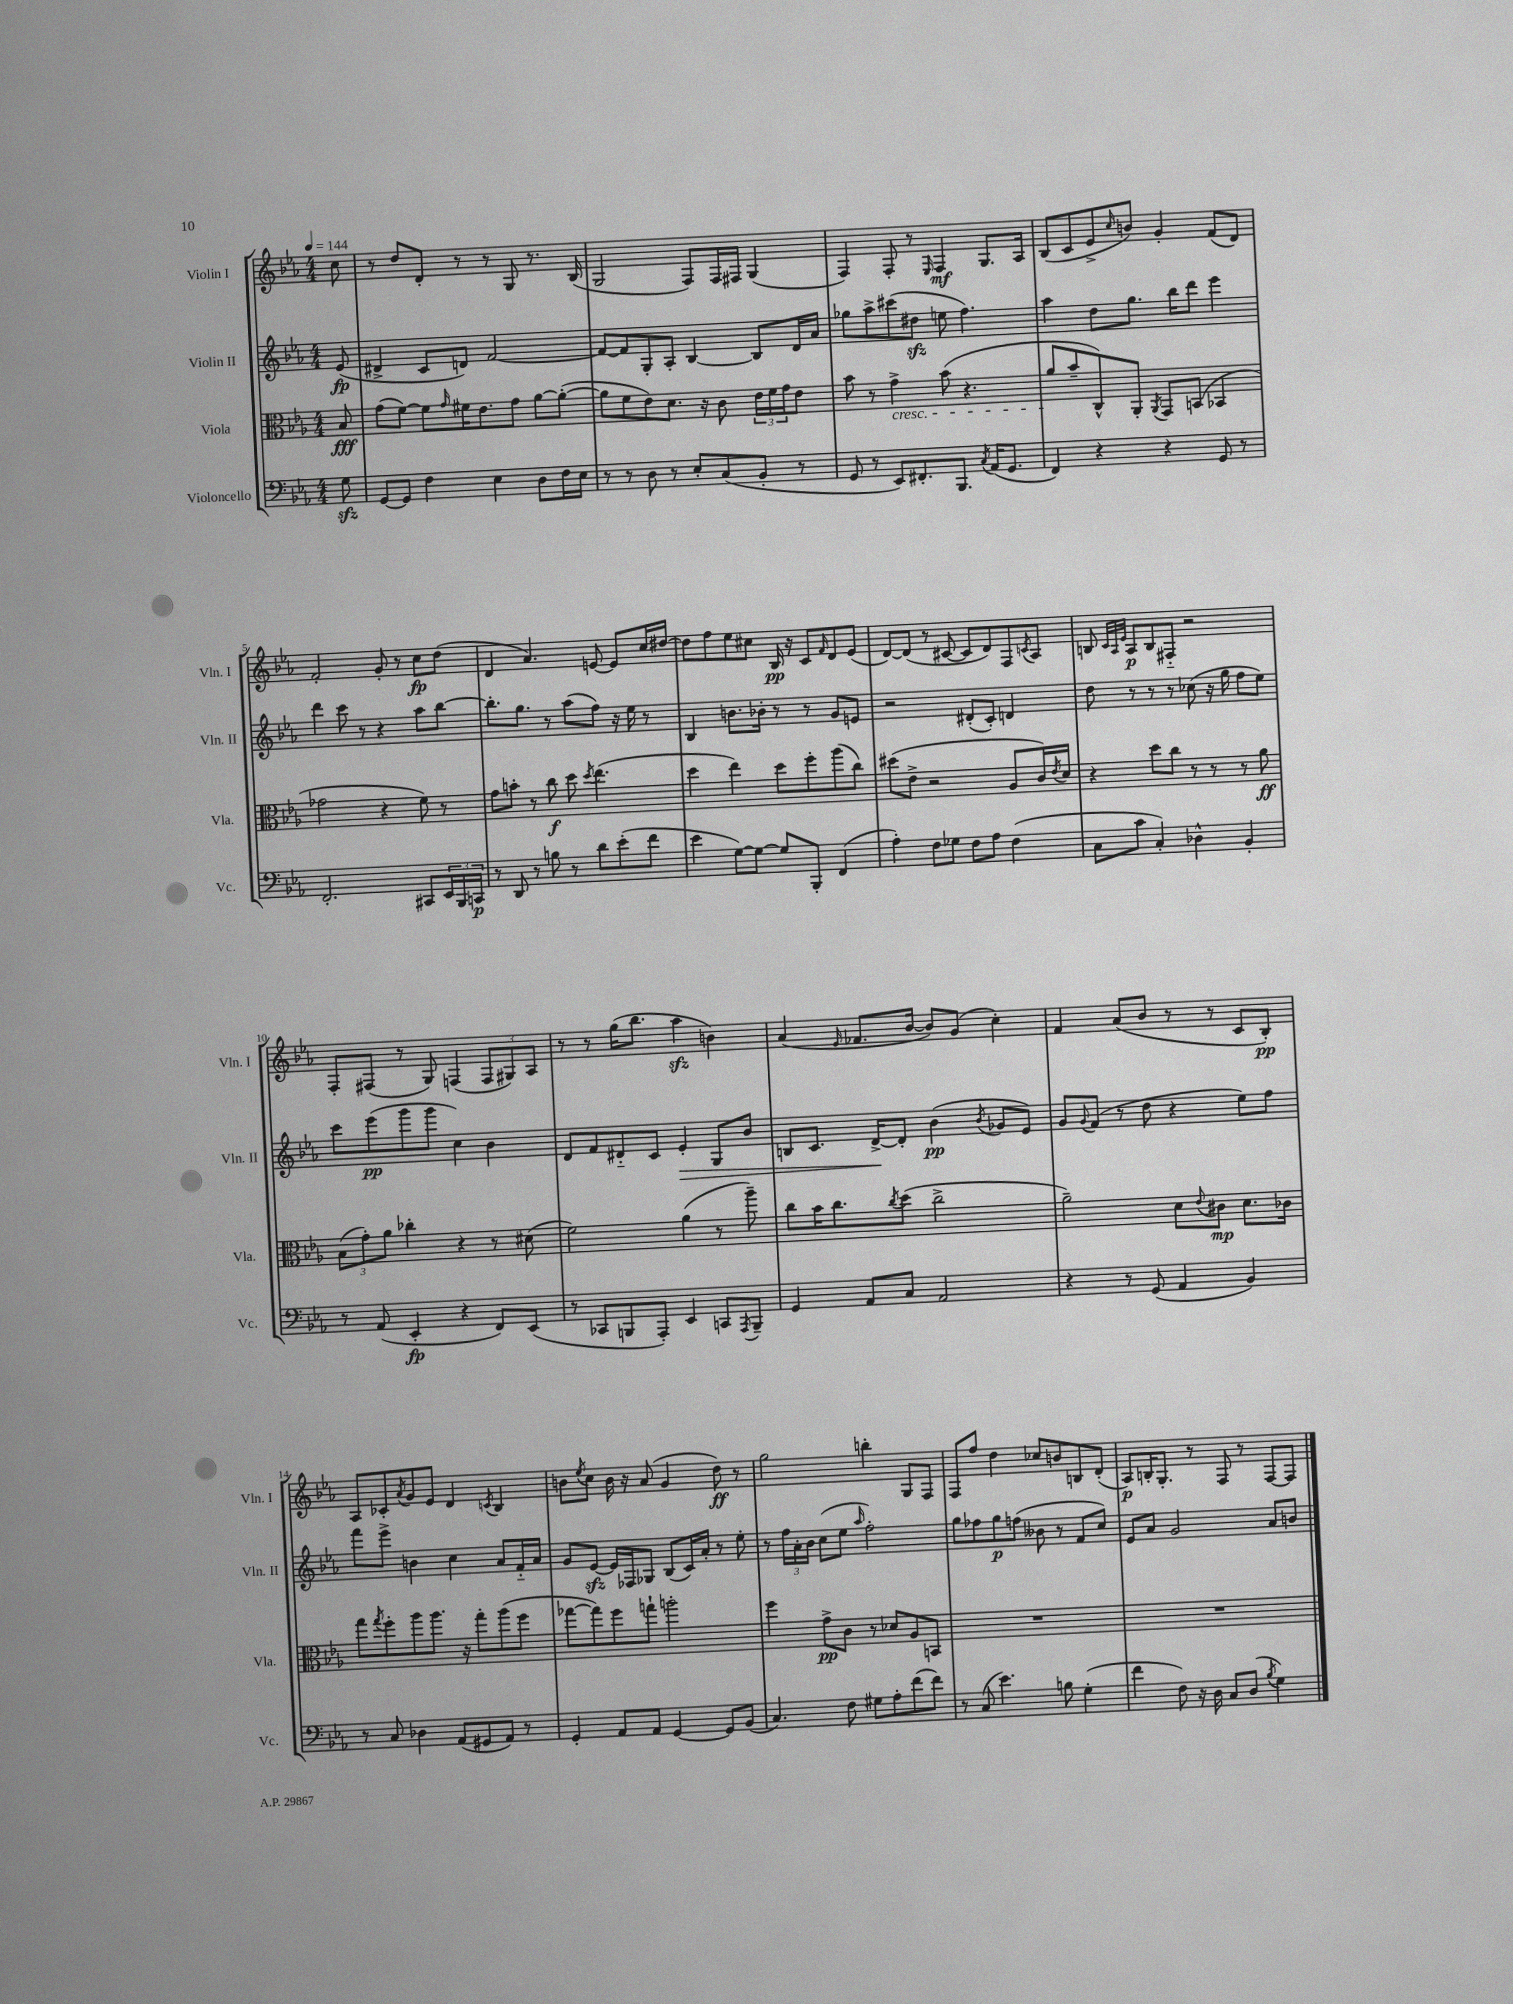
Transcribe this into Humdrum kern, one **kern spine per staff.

**kern	**kern	**kern	**kern
*staff4	*staff3	*staff2	*staff1
*clefF4	*clefC3	*clefG2	*clefG2
*k[b-e-a-]	*k[b-e-a-]	*k[b-e-a-]	*k[b-e-a-]
*M4/4	*M4/4	*M4/4	*M4/4
*MM144	*MM144	*MM144	*MM144
8G	8B-	(8e-	8cc
=	=	=	=
[8GG	(8g	4d#^	8r
8GG]	[8f)	.	8dd
4F	8f]	8c	8d'
.	16qqg	.	.
.	16f#	8d)	8r
.	8.e-	.	.
4E-	.	[2f	8r
.	8g	.	8G
8D	[8a-	.	8.r
16F	(8a-'_	.	.
16E-	.	.	(16B-
=	=	=	=
8r	8a-]	8f_	2G
8r	8f	8f]	.
8D	8e-)	8G'	.
8r	8.d	8A-'	.
8E-'	.	[4B-	8F)
.	16r	.	.
(8C	8c	.	16F
.	.	.	16F#
8BB-'	24e-	8B-]	(4G
.	24f	.	.
.	24g	.	.
8r	8e-	16d	.
.	.	16a-	.
=	=	=	=
8GG	8b-	8gg-	4F)
8r	8r	8aa-^	.
8EE-)	4g^	(8ccc#	8F'
8.FF#'	.	8dd#	8r
.	.	.	16qqE-
.	(8b-	8ee	4F
8.BBB-	.	.	.
.	4.r	4.ff)	.
8qC	.	.	.
(16AA-	.	.	8.G
8.GG	.	.	.
.	.	.	16A-
=	=	=	=
4FF)	8a-	4aa-	(8B-
.	8b-~	.	8c
4r	8C^^)	8dd	8e-^
.	.	.	16qqcc
.	8AA-'	8.gg	8b)
.	8qAA-	.	.
4r	8GG	.	4g'
.	.	16bb-	.
.	(8BB	8ddd	.
8GG	4BB-	4eee-	(8f
8r	.	.	8d)
=	=	=	=
2.FF'	2g-	4ddd	2f'
.	.	8ccc	.
.	.	8r	.
.	4r	4r	8g'
.	.	.	8r
8CC#	8f)	8aa-	8cc
24EE-	8r	[8bb-	(8dd
24BBB-	.	.	.
24CC	.	.	.
=	=	=	=
8r	8g	8.bb-']	4d
8DD	8b'	.	.
.	.	8.gg	.
8r	8r	.	4.a-)
8B	8cc	8r	.
8r	8dd	(8aa-	.
.	8qdd	.	.
8d	(4.ee-	8ff)	[8e
(8e-'	.	16r	8e]
.	.	16ee-	.
8f	.	8r	16cc
.	.	.	[16dd#
=	=	=	=
4e-	4dd	4B-	8dd#]
.	.	.	8ff
[8G)	4ee-)	8.b	8ee-
8G_	.	.	8cc#
.	.	16b-'	.
8G]	8dd	8r	16B-
.	.	.	16r
8BBB-'	8ff'	8r	8c
.	.	.	16qqf
(4FF	(8aa-	8g	8d
.	8cc)	8e	(8e-
=	=	=	=
4A-')	(8dd#	2r	[8d)
.	8e-^	.	(8d]
8F	2r	.	8r
8G-	.	.	[8c#
8F	.	(8d#'	8c#]
8A-	.	8c')	8d)
(4F	8A-	4d	8F
.	.	.	8qc
.	16c)	.	8A-
.	8qe-	.	.
.	16d	.	.
=	=	=	=
8C	4r	8dd	8B
.	.	.	32qqc
.	.	.	32qqA-
.	.	.	32qqe-
8c	.	8r	8A-
4C')	8dd	8r	8B
.	8cc	8r	8F#'~
4D-^^	8r	(8cc-	2r
.	8r	16r	.
.	.	16gg	.
4BB-'	8r	8ff	.
.	8a-	8ee-)	.
=	=	=	=
8r	(12B-	8ccc	8F'
.	12g')	.	.
(8AA-	.	(8eee-	(8F#
.	12a-	.	.
4EE-'	4cc-'	8ggg	8r
.	.	8ggg	8G)
4r	4r	4cc)	(4F
8FF)	8r	4b-	12F
.	.	.	12G#)
(8EE-	(8d#	.	.
.	.	.	12A-
=	=	=	=
8r	2f)	8d	8r
8CC-	.	8f	8r
8BBB	.	8d#'~	(16gg
.	.	.	8.bb-
8AAA-')	.	8c	.
4EE-	(4a-	4e-'	4aa-
8CC	8r	8G	4b)
8qAAA-	.	.	.
8BBB~	8aa-~)	8b-	.
=	=	=	=
4GG	8cc	8B	(4a-
.	16b-	8.c	.
.	8.cc	.	.
.	.	.	16qqe-
8AA-	.	.	8.f-
.	.	[16d^	.
.	8qcc	.	.
8C	(8dd	8d']	.
.	.	.	[16b-
2AA-	2cc^	(4b-	8b-])
.	.	.	(8g
.	.	8qb-	.
.	.	8g-	4cc')
.	.	8e-)	.
=	=	=	=
4r	2a-~)	8g	4f
.	.	8qqg	.
.	.	(8f	.
8r	.	8r	(8a-
(8GG	.	8dd	8b-
4AA-	8d	4r	8r
.	8qqe-	.	.
.	8c#	.	8r
4BB-)	8.d	8ee-)	8c
.	.	8ff	8B-')
.	16c-	.	.
=	=	=	=
8r	8gg	8fff	8A-
.	8qgg	.	.
8C	8ff'	8eee-^	8c-'
.	.	.	8qa-
4D-	8aa-	4b	8g
.	8.aa-	.	8e-
(8AA-	.	4cc	4d
.	16r	.	.
8GG#	8gg'	.	.
.	.	.	8qc
8AA-)	(8aa-	8a-	4B-
8r	8ff	16f'~	.
.	.	16a-	.
=	=	=	=
4GG'	[8gg-	8g	8b
.	.	.	8qee-
.	8gg-])	[8e-	8cc
8AA-	8ff	16e-]	16b
.	.	16F-	16r
8AA-	8gg`	8G-	(8a-
[4GG	2aa'	(8B-	4g
.	.	16c)	.
.	.	16a-'	.
8GG]	.	8r	8dd)
(8BB-	.	8ee-'	8r
=	=	=	=
4.C)	4ff	8r	2gg
.	.	24ff	.
.	.	24a-'	.
.	.	24b-	.
.	8g^	(8cc	.
8F	8c	8ee-	.
.	.	16qqaa-	.
8G#	8r	2ff')	4bb'
8A-'	8d-	.	.
(8f	8A-	.	8G
8f)	8BB	.	8F
=	=	=	=
8r	1r	8gg	8F
(8C	.	8ff-	8ff
4.e-)	.	8gg	4dd
.	.	(8ff	.
.	.	8b--	8cc-
8B	.	8r	8b
(4G'	.	8f	8B
.	.	8cc)	(8d'
=	=	=	=
4f	1r	8e-	8A-)
.	.	8a-	16B'
.	.	.	8.G'
8F)	.	2g	.
16r	.	.	8r
16D	.	.	.
8C	.	.	8F
(8D	.	.	8r
8qB-	.	.	.
4G)	.	8a-	[8F
.	.	8b	8F]
==	==	==	==
*-	*-	*-	*-
